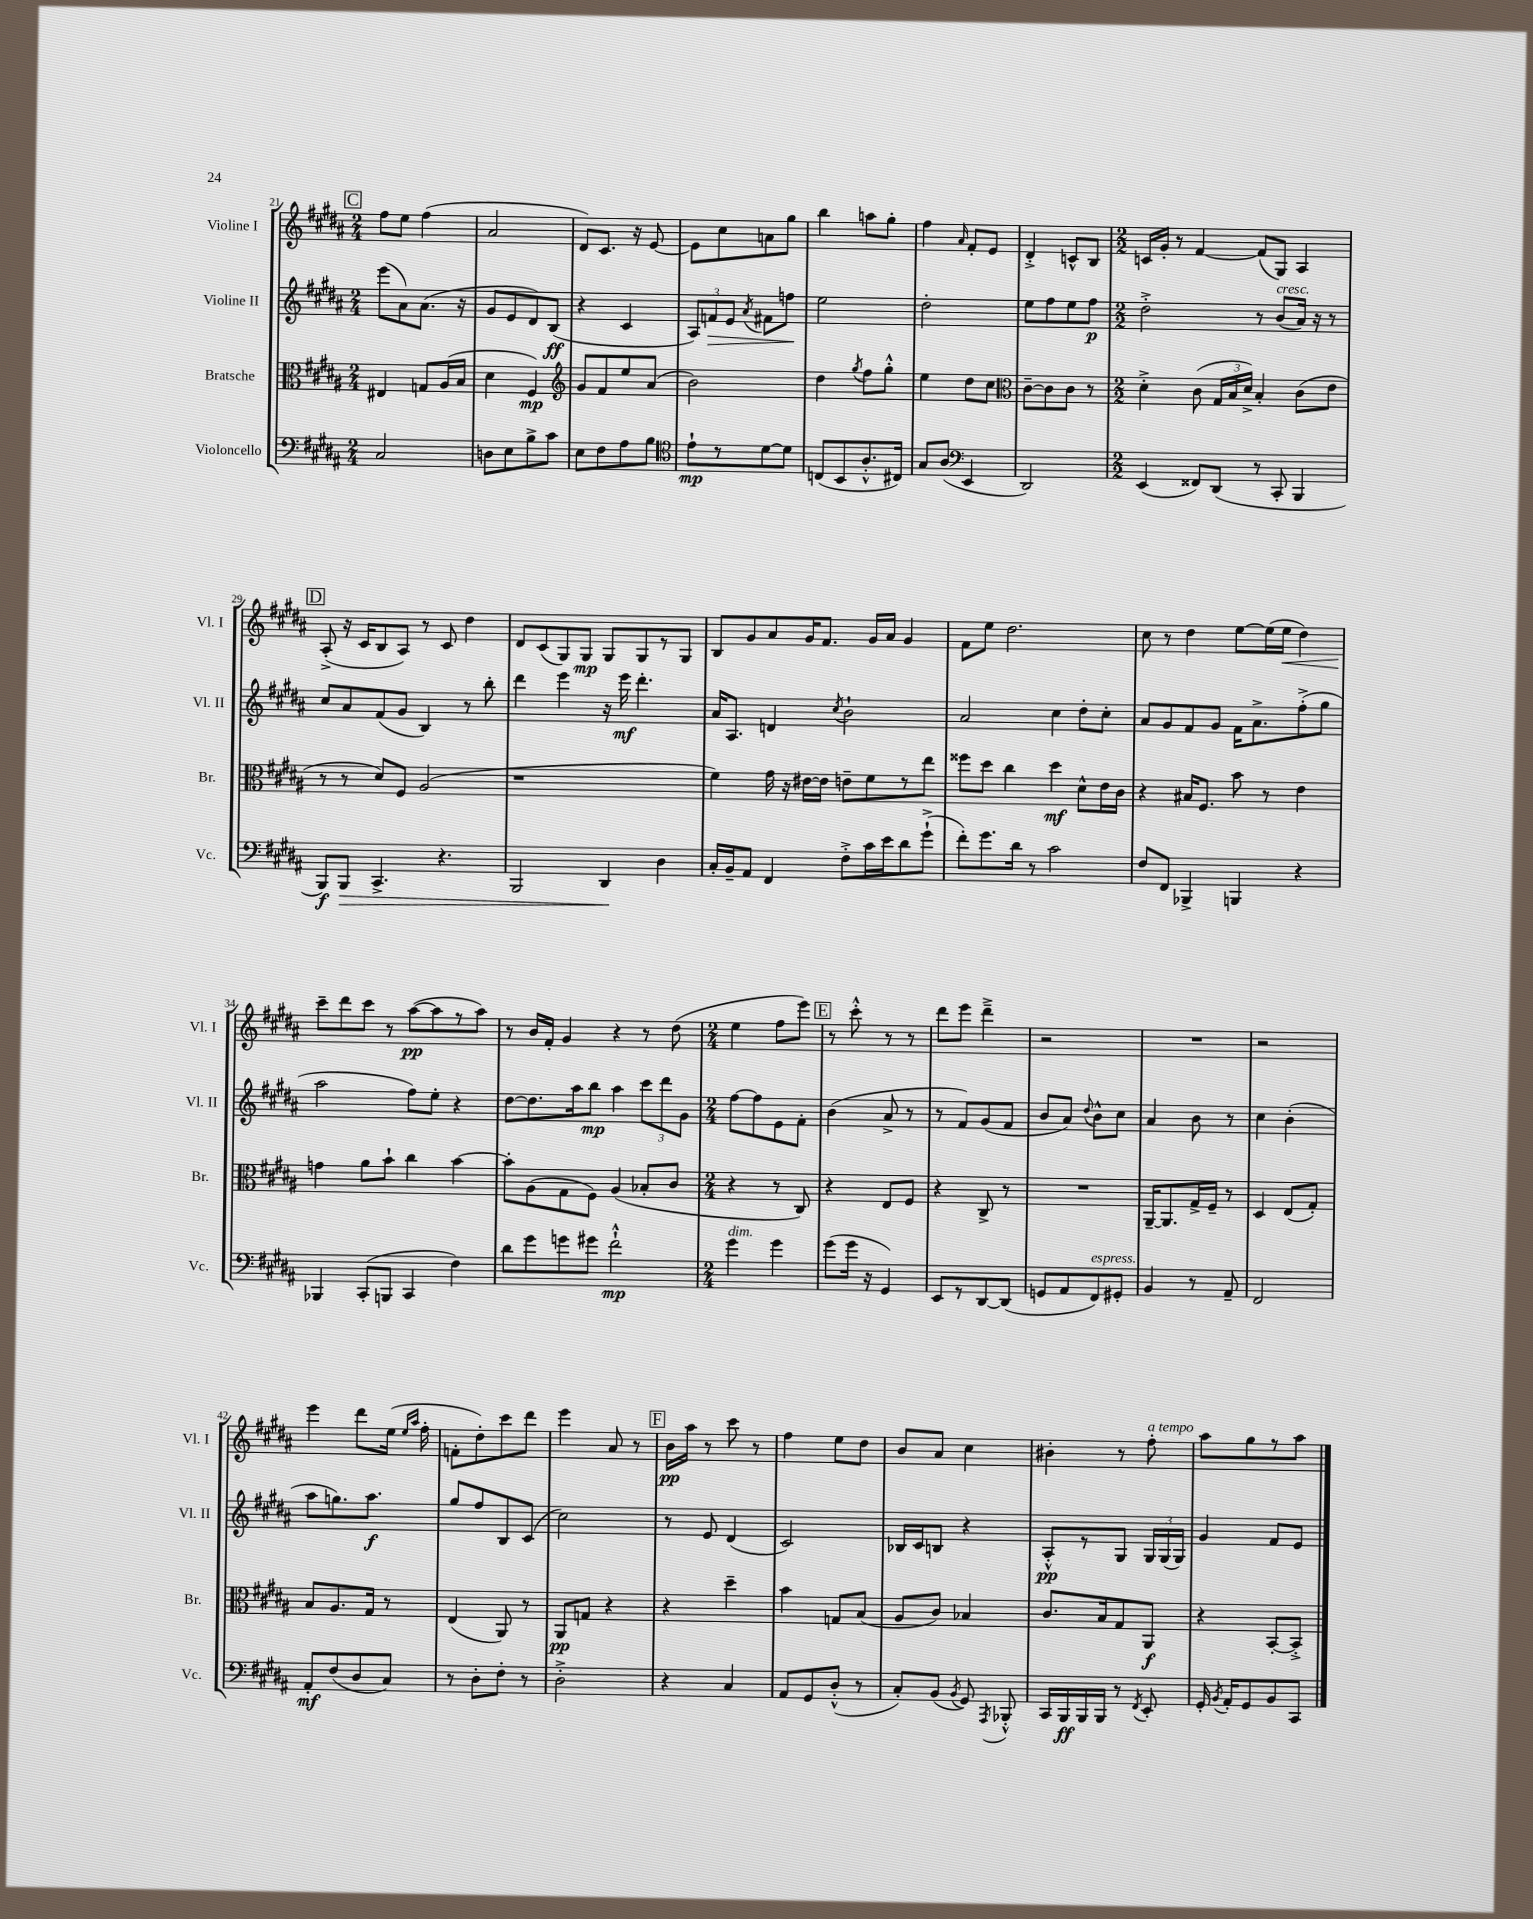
<<
\new StaffGroup <<
\new Staff = "s0" \with { instrumentName = "Violine I" shortInstrumentName = "Vl. I" } {
    \clef treble \key b \major \numericTimeSignature \time 2/4
    \autoBeamOff \mark \markup { \box "C" } fis''8[ e''8] fis''4( |
    ais'2 |
    dis'8[) cis'8.] r16 e'8~ |
    e'8[ cis''8 a'8 gis''8] |
    b''4 a''8[ gis''8]-. |
    fis''4 \grace { ais'16 } fis'8[-. e'8] |
    dis'4-.-> c'8[-^ b8] |
    \numericTimeSignature \time 2/2 c'16[ gis'16]-. r8 fis'4~ fis'8[( gis8]) ais4 |
    \mark \markup { \box "D" } ais8-.->( r16 cis'16[ b8 ais8]) r8 cis'8 dis''4 |
    dis'8[ cis'8( gis8) gis8]\mp gis8[ gis8 r8 gis8] |
    b8[ gis'8 ais'8 gis'16 fis'8.] gis'16[ ais'16] gis'4 |
    fis'8[ e''8] dis''2. |
    cis''8 r8 dis''4 e''8[~ e''16( e''16]\< dis''4) |
    cis'''8[--\! dis'''8 cis'''8] r8 ais''8[~\pp( ais''8 r8 ais''8]) |
    r8 b'16[ fis'16]-. gis'4 r4 r8 dis''8( |
    \numericTimeSignature \time 2/4 e''4 fis''8[ e'''8]) |
    \mark \markup { \box "E" } r8 cis'''8-.-^ r8 r8 |
    dis'''8[ e'''8] dis'''4---> |
    r2 |
    R2 |
    r2 |
    e'''4 dis'''8[ e''16]( \grace { e''16[ ais''16] } fis''16-. |
    f'8[-. dis''8-.) cis'''8 dis'''8] |
    e'''4 ais'8 r8 |
    \mark \markup { \box "F" } b'16[\pp ais''16] r8 cis'''8 r8 |
    fis''4 e''8[ dis''8] |
    b'8[ ais'8] cis''4 |
    bis'4-. r8 fis''8-.^\markup { \italic "a tempo" } |
    ais''8[ gis''8 r8 ais''8] \bar "|." |
}
\new Staff = "s1" \with { instrumentName = "Violine II" shortInstrumentName = "Vl. II" } {
    \clef treble \key b \major \numericTimeSignature \time 2/4
    \autoBeamOff \mark \markup { \box "C" } e'''8[( ais'8) ais'8.]( r16 |
    gis'8[ e'8 dis'8) b8]\ff( |
    r4 cis'4 |
    \tuplet 3/2 { ais8[) f'8\> e'8] } \acciaccatura { ais'8 } fis'8[ f''8]\! |
    e''2 |
    dis''2-. |
    e''8[ fis''8 e''8 fis''8]\p |
    \numericTimeSignature \time 2/2 dis''2-.-> r8 b'8[^\markup { \italic "cresc." }( ais'16]) r16 r8 |
    \mark \markup { \box "D" } cis''8[ ais'8 fis'8( gis'8] b4) r8 b''8-. |
    dis'''4 e'''4 r16 e'''16\mf dis'''4.-. |
    ais'16[ ais8.] d'4 \acciaccatura { cis''8 } b'2-! |
    ais'2 cis''4 dis''8[-. cis''8]-. |
    ais'8[ gis'8 fis'8 gis'8] fis'16[ ais'8.-> fis''8-.->( gis''8] |
    ais''2 fis''8[) e''8]-. r4 |
    dis''8[~ dis''8. ais''16 b''8]\mp ais''4 \tuplet 3/2 { cis'''8[ dis'''8 gis'8] } |
    \numericTimeSignature \time 2/4 fis''8[~ fis''8 e'8 fis'8]-. |
    \mark \markup { \box "E" } b'4( ais'8-> r8 |
    r8 fis'8[) gis'8( fis'8] |
    b'8[ ais'8]) \appoggiatura { dis''8 } b'8[-^ cis''8] |
    ais'4 b'8 r8 |
    cis''4 b'4-.( |
    ais''8[ g''8.) ais''8.]\f |
    gis''8[ fis''8 b8 cis'8]( |
    cis''2) |
    \mark \markup { \box "F" } r8 e'8 dis'4( |
    cis'2) |
    bes16[ cis'16 b8] r4 |
    ais8[-.-^\pp r8 gis8] \tuplet 3/2 { gis16[ gis16( gis16]) } |
    gis'4 fis'8[ e'8] \bar "|." |
}
\new Staff = "s2" \with { instrumentName = "Bratsche" shortInstrumentName = "Br." } {
    \clef alto \key b \major \numericTimeSignature \time 2/4
    \autoBeamOff \mark \markup { \box "C" } eis4 g8[ ais16( b16] |
    dis'4 fis4\mp) |
    \clef treble gis'8[ fis'8 e''8 ais'8]( |
    b'2) |
    dis''4 \acciaccatura { gis''8 } fis''8[ gis''8]-.-^ |
    e''4 dis''8[ cis''8] |
    \clef alto cis'8[~-- cis'8 cis'8] r8 |
    \numericTimeSignature \time 2/2 dis'4-.-> cis'8( \tuplet 3/2 { gis16[ b16 dis'16]->) } b4-. cis'8[( e'8] |
    \mark \markup { \box "D" } r8 r8 dis'8[) fis8] ais2( |
    r1 |
    fis'4) gis'16 r16 eis'16[~ eis'16] e'8[-- fis'8 r8 e''8] |
    fisis''8[ dis''8] cis''4 dis''4\mf dis'8[-^ e'16 cis'16] |
    r4 bis16[ fis8.] b'8 r8 e'4 |
    g'4 ais'8[ b'8]-! cis''4 b'4~ |
    b'8[-. ais8( gis8 fis8]) ais4( bes8[-. cis'8] |
    \numericTimeSignature \time 2/4 r4 r8 cis8) |
    \mark \markup { \box "E" } r4 e8[ fis8] |
    r4 cis8-> r8 |
    R2 |
    ais,16[~-- ais,8. gis16-> fis16]-- r8 |
    dis4 e8[( gis8]-.) |
    b8[ ais8. gis16] r8 |
    e4( ais,8) r8 |
    ais,8[\pp g8] r4 |
    \mark \markup { \box "F" } r4 dis''4-- |
    b'4 g8[ b8]( |
    ais8[ cis'8]) bes4 |
    cis'8.[ b16 gis8 ais,8]\f |
    r4 b,8[~-. b,8]-.-> \bar "|." |
}
\new Staff = "s3" \with { instrumentName = "Violoncello" shortInstrumentName = "Vc." } {
    \clef bass \key b \major \numericTimeSignature \time 2/4
    \autoBeamOff \mark \markup { \box "C" } cis2 |
    d8[ e8 b8-> cis'8] |
    e8[ fis8 ais8 b8] |
    \clef tenor e'8[-!\mp r8 dis'8~ dis'8] |
    c8[( b,8 ais8.-.-^ cis16]) |
    gis8[ ais8]( \clef bass e,4 |
    dis,2) |
    \numericTimeSignature \time 2/2 e,4( fisis,8[) dis,8]( r8 cis,8-. b,,4 |
    \mark \markup { \box "D" } b,,8[\f) b,,8]\> cis,4.-> r4. |
    b,,2 dis,4\! dis4 |
    cis16[-. b,16-- ais,8] fis,4 fis8[-.-> cis'16 e'16 dis'8 gis'8]-!->( |
    fis'8[-.) gis'8. dis'16] r8 cis'2 |
    fis8[ fis,8] bes,,4-> b,,4 r4 |
    bes,,4 cis,8[-.( b,,8] cis,4 fis4) |
    dis'8[ gis'8 g'8 gis'8] fis'2-!-^\mp |
    \numericTimeSignature \time 2/4 gis'4^\markup { \italic "dim." } gis'4 |
    \mark \markup { \box "E" } gis'8[( gis'16] r16 gis,4) |
    e,8[ r8 dis,8~ dis,8]( |
    g,8[ ais,8 fis,8^\markup { \italic "espress." }) gis,8]-. |
    b,4 r8 ais,8-- |
    fis,2 |
    ais,8[-.\mf fis8( dis8 cis8]) |
    r8 dis8[-. fis8]-. r8 |
    dis2-.-> |
    \mark \markup { \box "F" } r4 cis4 |
    ais,8[ gis,8 dis8]-.-^( r8 |
    cis8[-.) b,8]( \acciaccatura { b,8 } gis,8) \acciaccatura { ais,,8 } bes,,8-.-^ |
    cis,16[ b,,16\ff b,,16 b,,16] r8 \acciaccatura { fis,8 } e,8-. |
    gis,16-. \acciaccatura { b,8 } ais,16[-. gis,8 b,8 cis,8] \bar "|." |
}
>>
>>
\layout { \context { \Score currentBarNumber = #21 } }
